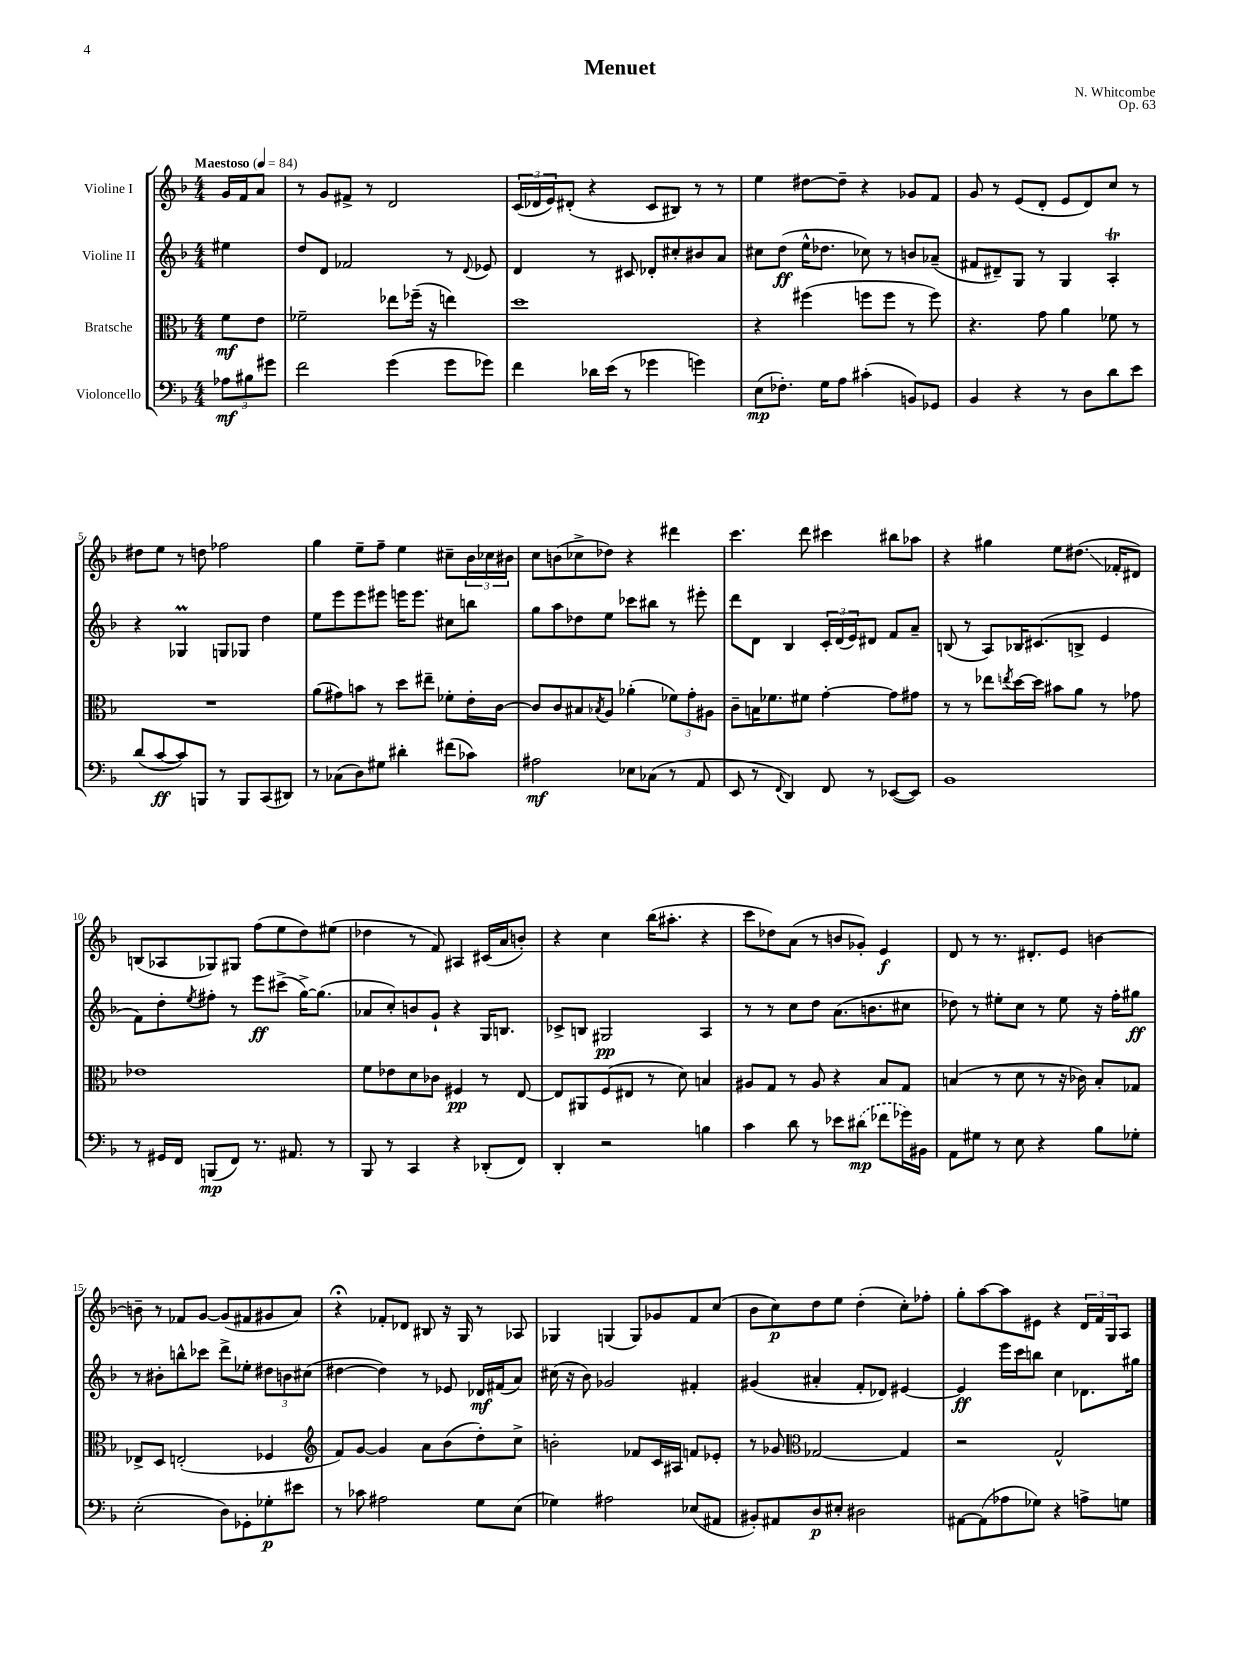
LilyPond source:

\header { title = "Menuet" composer = "N. Whitcombe" opus = "Op. 63" }
<<
\new StaffGroup <<
\new Staff = "s0" \with { instrumentName = "Violine I" } {
    \clef treble \key f \major \numericTimeSignature \time 4/4 \partial 4 \tempo "Maestoso" 4 = 84
    g'16 f'16 a'8 |
    r8 g'8 fis'8-> r8 d'2 |
    \tuplet 3/2 { c'16( des'16 e'16) } dis'8-.( r4 c'8 bis8) r8 r8 |
    e''4 dis''8~ dis''8-- r4 ges'8 f'8 |
    g'8 r8 e'8( d'8-. e'8 d'8) c''8 r8 |
    dis''8 e''8 r8 d''8 fes''2 |
    g''4 e''8-- f''8-- e''4 cis''8-- \tuplet 3/2 { bes'16 ces''16 bis'16 } |
    c''8 b'8( ces''8-> des''8) r4 dis'''4 |
    c'''4. d'''8 cis'''4 bis''8 aes''8 |
    r4 gis''4 e''8 dis''8.\glissando( fes'16-. dis'8) |
    b8( aes8 ges8) gis8 f''8( e''8 d''8) eis''8( |
    des''4 r8 f'8) ais4 cis'16( a'16 b'8-.) |
    r4 c''4 bes''16( ais''8.-. r4 |
    c'''8 des''8) a'8( r8 b'8 ges'8-.) e'4\f |
    d'8 r8 r8. dis'8.-. e'8 b'4~ |
    b'8-- r8 fes'8 g'8~ g'8( fis'8 gis'8 a'8) |
    r4\fermata fes'8-. des'8 bis8 r16 g16 r8 aes8 |
    ges4 g4( g8) ges'8 f'8 c''8( |
    bes'8 c''8\p) d''8 e''8 d''4-.( c''8-.) fes''8-. |
    g''8-. a''8~ a''8 eis'8 r4 \tuplet 3/2 { d'16 f'16 g16 } a8 \bar "|." |
}
\new Staff = "s1" \with { instrumentName = "Violine II" } {
    \clef treble \key f \major \numericTimeSignature \time 4/4 \partial 4
    eis''4 |
    d''8 d'8 fes'2 r8 \appoggiatura { d'8 } ees'8 |
    d'4 r8 cis'8 des'8-. cis''8-. bis'8 a'8 |
    cis''8 d''8\ff( e''16-^ des''8. ces''8) r8 b'8 aes'8--( |
    fis'8 dis'8--) g8 r8 g4 a4-.\trill |
    r4 ges4\prall g8 ges8 d''4 |
    e''8 e'''8 e'''8 eis'''8 e'''16 e'''8. cis''8 b''8 |
    g''8 a''8 des''8 e''8 ces'''8 bis''8 r8 eis'''8-. |
    d'''8 d'8 bes4 \tuplet 3/2 { c'16-. d'16( e'16) } dis'8 f'8 a'8-- |
    b8( r8 a8) bes16 cis'8.( b8-> e'4 |
    f'8) d''8-. \acciaccatura { e''8 } fis''8-. r8 e'''8\ff cis'''8->( g''16~->) g''8.( |
    aes'8 c''8-.) b'8 g'8-! r4 g16 b8. |
    ces'8-> b8 gis2\pp a4 |
    r8 r8 c''8 d''8 a'8.( b'8. cis''8 |
    des''8) r8 eis''8-. c''8 r8 eis''8 r16 f''16-. gis''8\ff |
    r8 bis'8-. b''8-^ ces'''8 d'''8-> ees''8-. \tuplet 3/2 { dis''8 b'8 cis''8( } |
    dis''4~ dis''4) r8 ees'8 des'16\mf fis'16( a'8) |
    cis''16( r16 bes'8) ges'2 fis'4-. |
    gis'4( ais'4-. f'8-. des'8) eis'4~ |
    eis'4\ff e'''16 c'''16 b''8 c''4 des'8. gis''16 \bar "|." |
}
\new Staff = "s2" \with { instrumentName = "Bratsche" } {
    \clef alto \key f \major \numericTimeSignature \time 4/4 \partial 4
    f'8\mf e'8 |
    fes'2-- ees''8 fes''16--( r16 e''4) |
    d''1 |
    r4 fis''4( f''8 f''8 r8 f''8) |
    r4. g'8 a'4 fes'8 r8 |
    R1 |
    a'8( gis'8) b'8 r8 d''8 eis''8-- fes'8-. e'16-. c'16~ |
    c'8 c'8 bis8 \acciaccatura { bes8 } a8 aes'4-.( \tuplet 3/2 { fes'8) g'8-. ais8 } |
    c'8-- b16 fes'8. fis'8 g'4~-. g'8 gis'8 |
    r8 r8 ees''8 \acciaccatura { e''8 } d''16~ d''16 bis'8 a'8 r8 ges'8 |
    ees'1 |
    f'8 ees'8 d'8 ces'8 fis4\pp r8 e8~ |
    e8 ais,8 f8( eis8 r8 d'8) b4 |
    ais8 g8 r8 ais8 r4 bes8 g8 |
    b4( r8 d'8 r8 r16 ces'16) b8-. ges8 |
    ees8-> d8 e2-.( fes4 |
    \clef treble f'8) g'8~ g'4 a'8 bes'8( d''8-.) c''8-> |
    b'2-. fes'8 c'16 ais16 f'8 ees'8-. |
    r8 ges'8 \clef alto ges2~ ges4 |
    r2 g2-^ \bar "|." |
}
\new Staff = "s3" \with { instrumentName = "Violoncello" } {
    \clef bass \key f \major \numericTimeSignature \time 4/4 \partial 4
    \tuplet 3/2 { aes8\mf bis8 gis'8 } |
    f'2 g'4( g'8 ges'8) |
    f'4 des'16 e'16( r8 ges'4 g'4) |
    e8\mp( fes8.-.) g16 a8 cis'4-.( b,8) ges,8 |
    bes,4 r4 r8 d8 d'8 e'8 |
    d'8( c'8~\ff c'8) b,,8 r8 b,,8 c,8( dis,8) |
    r8 ces8( d8) gis8 dis'4-. fis'8( ces'8) |
    ais2\mf ees8 ces8( r8 a,8 |
    e,8 r8 \appoggiatura { f,8 } d,4) f,8 r8 ees,8~( ees,8) |
    bes,1 |
    r8 gis,16 f,16 b,,8\mp( f,8) r8. ais,8. r8 |
    bes,,8 r8 c,4 r4 des,8-.( f,8) |
    d,4-. r2 b4 |
    c'4 d'8 r8 ees'8 \once \slurDashed dis'8\mp( fes'8 ges'16) bis,16 |
    a,8 gis8 r8 e8 r4 bes8 ges8-. |
    e2-.( d8) ges,8-. ges8-.\p eis'8 |
    r8 ces'8 ais2 g8 e8( |
    ges4) ais2 ees8( ais,8 |
    bis,8-.) ais,8 d8\p eis8-. dis2 |
    ais,8~ ais,8( aes8 ges8) r4 a8-> g8 \bar "|." |
}
>>
>>
